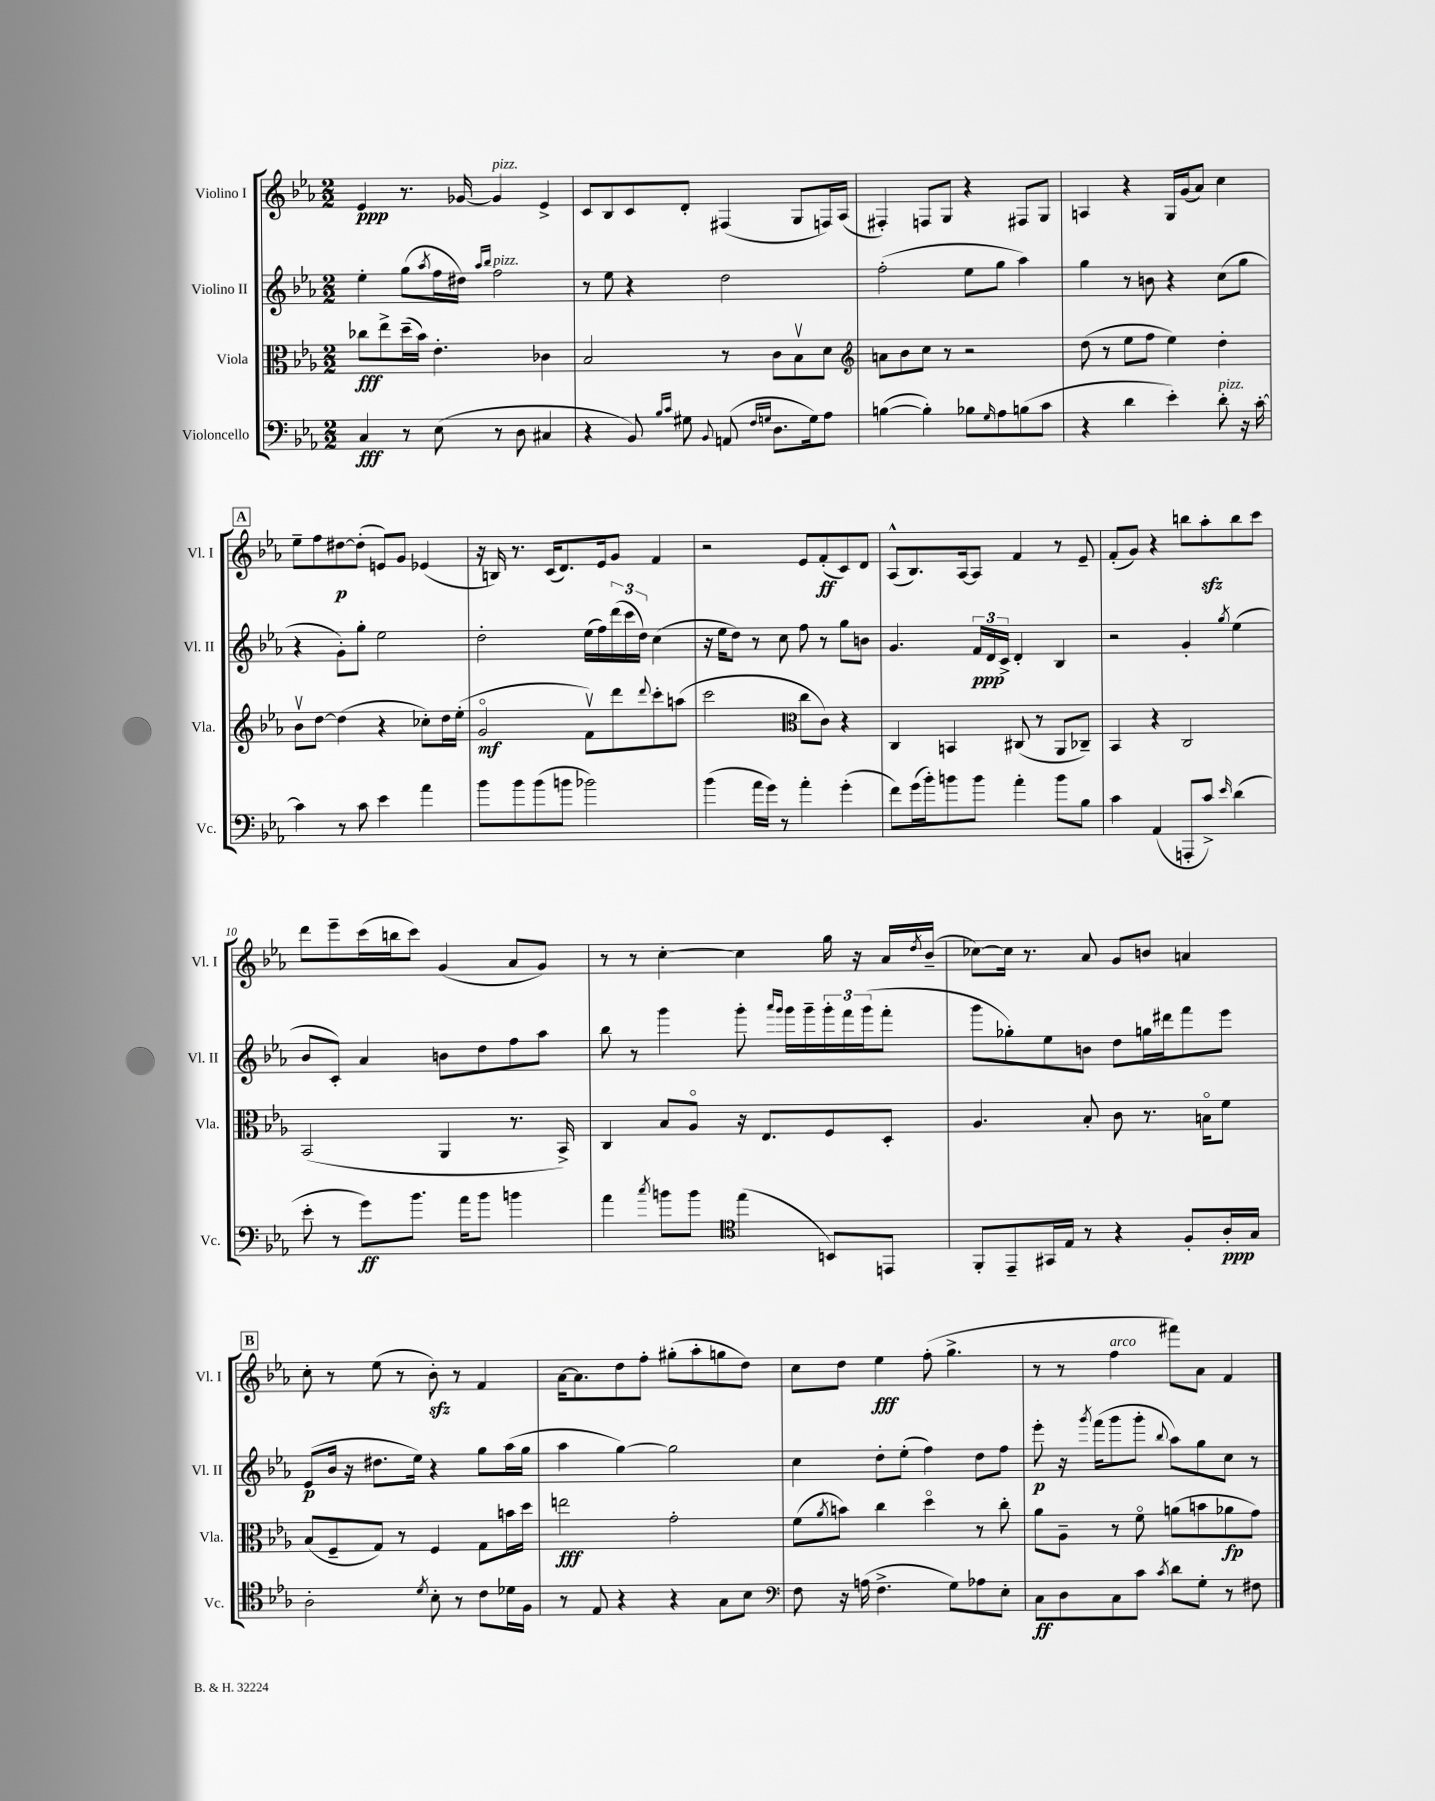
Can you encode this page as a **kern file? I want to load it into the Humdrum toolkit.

**kern	**kern	**kern	**kern
*staff4	*staff3	*staff2	*staff1
*clefF4	*clefC3	*clefG2	*clefG2
*k[b-e-a-]	*k[b-e-a-]	*k[b-e-a-]	*k[b-e-a-]
*M2/2	*M2/2	*M2/2	*M2/2
4C	8cc-	4ee-'	4e-
.	8ee-^	.	.
8r	(16dd~	(8gg	8.r
.	16b-)	.	.
.	.	8qaa-	.
(8E-	4.e-'	16ff	.
.	.	16dd#)	[16g-
.	.	16qqaa-	.
.	.	16qqbb-	.
8r	.	2ff	4g-]
8D	.	.	.
4C#	4c-	.	4e-^
=	=	=	=
4r	2B-	8r	8c
.	.	8ee-	8B-
8BB-)	.	4r	8c
16qqB-	.	.	.
16qqc	.	.	.
8G#	.	.	8d'
8qqBB-	.	.	.
(8AA	8r	2dd	(4F#
16qqF	.	.	.
16qqG	.	.	.
8.D	8c	.	.
.	8B-v	.	8G
16G)	.	.	.
8A-	8d	.	16F)
.	.	.	(16A-
=	=	=	=
*	*clefG2	*	*
([4B	8a	(2ff'	4F#')
.	8b-	.	.
4B'])	8cc	.	8F
.	8r	.	8G
8B-	2r	8ee-	4r
16qqG	.	.	.
8A-	.	8gg	.
(8B	.	4aa-)	8F#
8c	.	.	8G
=	=	=	=
4r	(8dd	4gg	4A
.	8r	.	.
4d	8ee-	8r	4r
.	8ff	8b	.
4e-')	4ee-)	4r	16G
.	.	.	(16g
.	.	.	8a-)
8d'	4dd'	(8cc	4cc
16r	.	8gg	.
[16c'	.	.	.
=	=	=	=
4c]	8b-v	4r	8ee-~
.	[8dd	.	8ff
8r	(4dd]	8g')	[8dd#
8c	.	8gg'	(8dd#']
4e-	4r	2ee-	8e)
.	.	.	8g
4a-	8cc-')	.	(4e-
.	16dd	.	.
.	(16ee-'	.	.
=	=	=	=
8b-	2go	2dd'	16r
.	.	.	16B)
8b-	.	.	8.r
(8b-	.	.	.
.	.	.	(16c
8b	.	.	8.d)
2b-)	8fv)	(16ee-	.
.	.	16ff)	16e-
.	8ddd	(24ddd	8g
.	.	24ccc	.
.	.	24dd)	.
.	8qqddd	.	.
.	8ccc'	(4cc	4f
.	(8aa	.	.
=	=	=	=
(4b-	2ccc	16r	2r
.	.	16ee-	.
.	.	8dd)	.
16a-	.	8r	.
16g)	.	.	.
8r	.	8cc	.
*	*clefC3	*	*
4a-'	8cc	8ff	8e-
.	8c)	8r	(8f'
(4g'	4r	8gg	8c)
.	.	8b	8d
=	=	=	=
8f)	4C	4.g	(8A-^^
(16g	.	.	8.B-)
16b-')	.	.	.
8b	4BB	.	.
.	.	.	[16A-
8b	.	24f	8A-]
.	.	24d	.
.	.	24c^	.
4a-'	(8C#	4d'	4f
.	8r	.	.
8b	8AA-	4B-	8r
8B-	8C-~)	.	8e-~
=	=	=	=
4c	4BB-	2r	(8f'
.	.	.	8g)
(4AA-	4r	.	4r
8AAA'	2C	4g'	8bb
8c^)	.	.	8aa-'
16qqe-	.	8qgg	.
(4d	.	(4ee-	8bb
.	.	.	8ccc
=	=	=	=
8e-'	(2BB-	8b-	8ddd
8r	.	8c')	8eee-~
8g)	.	4a-	(16ccc
.	.	.	16bb
8.b-	.	.	8ccc)
.	4AA-	8b	(4g
16a-	.	.	.
8b-	.	8dd	.
4b	8.r	8ff	8a-
.	.	8aa-	8g)
.	16BB-^)	.	.
=	=	=	=
4a-	4C	8bb-	8r
.	.	8r	8r
8qcc	.	.	.
8b	8B-	4ggg	[4cc'
8b	8A-o	.	.
*clefC4	*	*	*
(4ee-	16r	8ggg'	4cc]
.	8.E-	.	.
.	.	16qqaaa-	.
.	.	16qqggg	.
.	.	16ggg	.
.	.	16ggg~	.
8BB)	8F	24ggg'	16gg
.	.	24fff	.
.	.	.	16r
.	.	(24ggg	.
8EE	8D'	8fff'	16a-
.	.	.	8qdd
.	.	.	(16b-~
=	=	=	=
8FF'	4.A-	8ggg	[8cc-)
8EE-~	.	8gg-')	16cc-]
.	.	.	8.r
16GG#	.	8ee-	.
16E-	.	.	.
8r	8B-'	8b	8a-
4r	8c	8dd	8g
.	8.r	16gg	8b
.	.	16ddd#	.
8F'	.	8fff	4a
.	16Bo	.	.
16A-'	8f	8eee-	.
16G	.	.	.
=	=	=	=
2A-'	(8B-	(8e-	8cc'
.	8F~	16b-	8r
.	.	16r	.
.	8G)	8.dd#	(8ee-
.	8r	.	8r
.	.	16ee-)	.
8qd	.	.	.
8B-'	4F	4r	8b-')
8r	.	.	8r
8c	8G	8gg	4f
16d-	16b	(16aa-	.
16F	16dd	16gg	.
=	=	=	=
8r	2ee	4aa-	[16a-
.	.	.	8.a-]
8E-	.	.	.
4r	.	[4gg)	8dd
.	.	.	8ff'
4r	2g'	2gg]	(8gg#'
.	.	.	8aa-'
8G	.	.	8gg
8B-	.	.	8dd)
=	=	=	=
*clefF4	*	*	*
8F	(8f	4cc	8cc
.	8qa-	.	.
16r	8b)	.	8dd
(16A	.	.	.
4.F^	4cc	8dd'	4ee-
.	.	(8ee-'	.
.	4ddo	4ff)	(8ff'
8G)	.	.	4.gg^
8A-	8r	8dd	.
8E-'	8cc'	8ff	.
=	=	=	=
8C	8a-	8eee-'	8r
8D	8A-~	16r	8r
.	.	8qggg	.
.	.	(16fff	.
8C	8r	8ggg	4ff
8c	8fo	8ggg'	.
8qc	.	8qqbb-	.
8d	(8a	8aa-)	8fff#)
8G'	8b	8gg	8a-
8r	8a-	8cc	4f
8F#	8g)	8r	.
==	==	==	==
*-	*-	*-	*-
